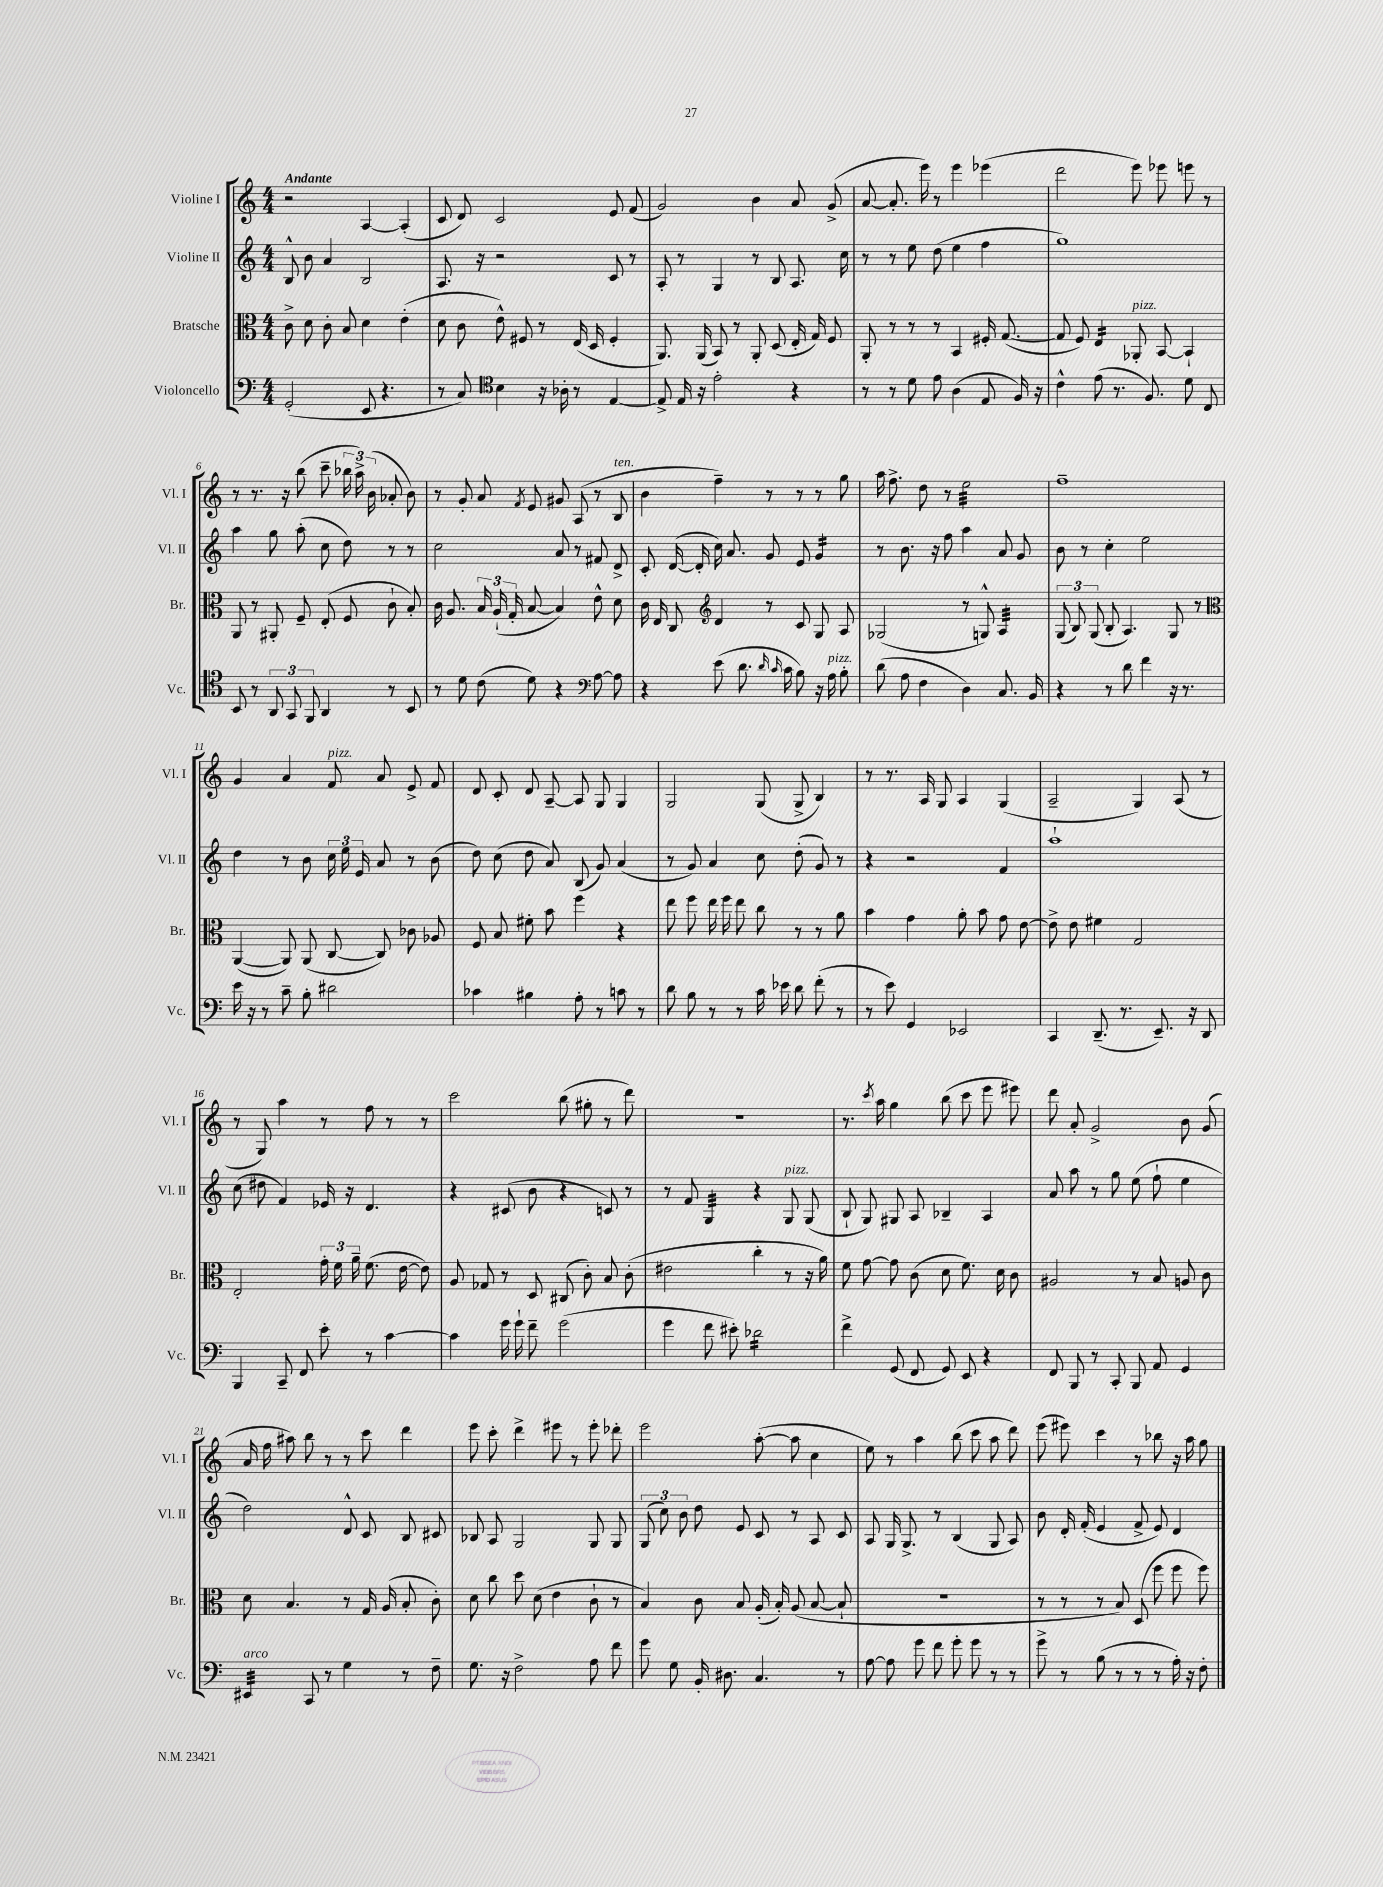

**kern	**kern	**kern	**kern
*staff4	*staff3	*staff2	*staff1
*clefF4	*clefC3	*clefG2	*clefG2
*k[]	*k[]	*k[]	*k[]
*M4/4	*M4/4	*M4/4	*M4/4
(2GG'	8c^	8B^^	2r
.	8d	8b	.
.	8c'	4a	.
.	8B	.	.
8EE	4d	2B	[4A
4.r	.	.	.
.	(4e'	.	(4A']
=	=	=	=
8r	8d	8.A	8c
8C)	8c	.	8d)
.	.	16r	.
*clefC4	*	*	*
4B	8e^^)	2r	2c
.	8F#	.	.
16r	8r	.	.
16A-'	.	.	.
8r	(16E	.	.
.	16D	.	.
[4E	4F#'	8c	8e
.	.	8r	(8f
=	=	=	=
8E^]	8.AA)	8A'	2g)
16E	.	8r	.
16r	(16AA	.	.
2e'	8BB)	4G	.
.	8r	.	.
.	8AA'	8r	4b
.	(8D	8B	.
4r	16E'	8.A	8a
.	16G)	.	.
.	8F	.	(8g^
.	.	16cc	.
=	=	=	=
8r	8AA'	8r	[8a
8r	8r	8r	8.a']
8d	8r	8ee	.
.	.	.	16eee)
8e	8r	(8dd	8r
(4A	4BB	4ee	4eee
8E	16F#'	4ff	(4eee-
.	([8.G	.	.
16F)	.	.	.
16r	.	.	.
=	=	=	=
4c^^	8G]	1gg)	2ddd
.	8F)	.	.
(8e	4E	.	.
8.r	.	.	.
.	8AA-'	.	8eee)
8.F)	.	.	.
.	[8BB	.	8eee-
8d	4BB`]	.	8eee
8C	.	.	8r
=	=	=	=
8BB	8AA	4aa	8r
8r	8r	.	8.r
12AA	8AA#'	8gg	.
.	.	.	16r
12GG	.	.	.
.	8F~	(8aa'	(8bb
12FF	.	.	.
4AA	(8E'	8cc	8ccc~
.	8F	8dd)	24bb-
.	.	.	24aa^)
.	.	.	(24b
8r	8c`	8r	8a-'
8BB	8B')	8r	8b)
=	=	=	=
8r	16c	2cc	8r
.	8.A	.	.
8d	.	.	8g'
(8c	24B	.	8a
.	(24A`	.	.
.	24G'	.	.
.	.	.	8qf
8d)	[8B	.	8e
4r	4B])	8a	8g#
.	.	8r	(8A
*clefF4	*	*	*
[8A	8e^^	8f#	8r
8A]	8d	8d^	8B
=	=	=	=
4r	16c	8c'	4b
.	16E	.	.
.	8C	([16d	.
.	.	16d']	.
*	*clefG2	*	*
(8e	4d	16cc)	4ff~)
.	.	8.a	.
8.d	.	.	.
.	8r	8g	8r
16qqd	.	.	.
16qqc	.	.	.
16c	.	.	.
8B)	8c	8e	8r
16r	8G	4g	8r
16A	.	.	.
8B'	8A	.	8gg
=	=	=	=
(8d	(2G-	8r	16aa
.	.	.	8.ff^
8A	.	8.b	.
4F	.	.	8dd
.	.	16r	.
.	.	8ff	8r
4D)	8r	4aa	2ee
.	8G^^)	.	.
8.C	4A	8a	.
.	.	8g	.
16BB	.	.	.
=	=	=	=
4r	(12G	8b	1ff~
.	12B)	.	.
.	.	8r	.
.	(12G	.	.
8r	8B'	4cc'	.
8d	4.A)	.	.
4f	.	2ee	.
16r	8G	.	.
8.r	.	.	.
.	8r	.	.
=	=	=	=
*	*clefC3	*	*
16e	([4AA	4dd	4g
16r	.	.	.
8r	.	.	.
8c~	8AA])	8r	4a
8B'	(8AA	8b	.
2d#	[8C	24cc	8f
.	.	24ee	.
.	.	24e	.
.	8C])	8a	8a
.	8c-	8r	8e^
.	8A-	(8b	8f
=	=	=	=
4c-	8F	8dd)	8d
.	8B	(8cc	8c'
4B#	8f#'	8dd	8d
.	8b	8a)	[8A~
8A'	4ff	(8B	8A]
8r	.	8g)	8G
8c	4r	(4a	4G
8r	.	.	.
=	=	=	=
8d	8ee	8r	2G
8B	8ff	8g)	.
8r	16ee	4a	.
.	16ff	.	.
8r	8ee	.	.
16c	8cc	8cc	(8G
16e-	.	.	.
8d	8r	(8dd'	8G^
(8f'	8r	8g)	4B)
8r	8a	8r	.
=	=	=	=
8r	4b	4r	8r
8e)	.	.	8.r
4GG	4g	2r	.
.	.	.	16A
.	.	.	8G
2EE-	8a'	.	4A
.	8b	.	.
.	8g	4f	(4G
.	[8e	.	.
=	=	=	=
4CC	8e^]	1aa`	2A~
.	8e	.	.
(8.DD~	4f#	.	.
8.r	.	.	.
.	2G	.	4G)
8.EE~)	.	.	.
.	.	.	(8A
16r	.	.	.
8DD	.	.	8r
=	=	=	=
4BBB	2E'	(8cc	8r
.	.	8dd#	8G)
8CC~	.	4f)	4aa
8FF	.	.	.
8e'	24g'	16e-	8r
.	24f	.	.
.	.	16r	.
.	24a~	.	.
8r	(8.f	4.d	8ff
[4c	.	.	8r
.	[16e	.	.
.	8e])	.	8r
=	=	=	=
4c]	8A	4r	2ccc
.	8G-	.	.
16g	8r	(8c#	.
16g`	.	.	.
8f~	8D	8b	.
(2g	(8C#	4r	(8bb
.	8c')	.	8gg#'
.	8B	8c)	8r
.	(8c'	8r	8ddd)
=	=	=	=
4g	2e#	8r	1r
.	.	8f	.
8f	.	4G	.
8e#')	.	.	.
2d-	4cc'	4r	.
.	8r	8G	.
.	16r	(8G	.
.	16a)	.	.
=	=	=	=
4f^	8f	8B`	8.r
.	[8g	8G)	.
.	.	.	8qccc
.	.	.	16aa
(8GG	8g]	8G#	4gg
8FF	(8c	8A	.
8GG)	8d	4B-~	(8bb
8EE	8.f)	.	8ccc
4r	.	4A	8eee
.	16d	.	.
.	8c	.	8eee#)
=	=	=	=
8FF	2A#	8a	8ddd
8BBB	.	8aa	8a'
8r	.	8r	2g^
8CC'	.	8gg	.
8BBB	8r	(8ee	.
8AA	8B	8ff`	.
4GG	8A	4ee	8b
.	8c	.	(8g
=	=	=	=
4EE#	8d	2dd)	16a
.	.	.	16ff
.	4.B	.	8aa#)
8CC	.	.	8bb
8r	.	.	8r
4G	8r	8d^^	8r
.	16G	8c	8ccc
.	(16A	.	.
8r	8B'	8B	4ddd
8F~	8c')	8c#	.
=	=	=	=
8.G	8d	8B-	8eee
.	8cc	8A	8ccc'
16r	.	.	.
2F^	8dd	2G	4ddd^
.	(8d	.	.
.	4e	.	8eee#
.	.	.	8r
8A	8c`	8G	8eee#'
8f	8r	8G	8ddd-'
=	=	=	=
8g	4B)	(12G	2eee
.	.	12cc)	.
8G	.	.	.
.	.	12b	.
16BB'	8c	8dd	.
8.D#	.	.	.
.	8B	8e	.
4.C	(16A'	8c	([8aa'
.	16B')	.	.
.	(8A	8r	8aa]
.	[8B	8A	4cc
8r	8B`]	8c	.
=	=	=	=
[8A	1r	8A	8ee)
8A]	.	16G	8r
.	.	8.G^	.
8g	.	.	4aa
8f	.	8r	.
8g'	.	(4B	(8bb
8g	.	.	8ccc
8r	.	8G	8aa
8r	.	8A)	8ddd)
=	=	=	=
8g^	8r	8b	(8eee
8r	8r	16d'	8eee#)
.	.	(16f'	.
(8B	8r	4e	4ccc
8r	8B)	.	.
8r	(8D	8f^	8r
8r	8ff	8e)	8bb-
16A')	8ff	4d	16r
16r	.	.	16aa
8F'	8ff)	.	8gg
==	==	==	==
*-	*-	*-	*-
